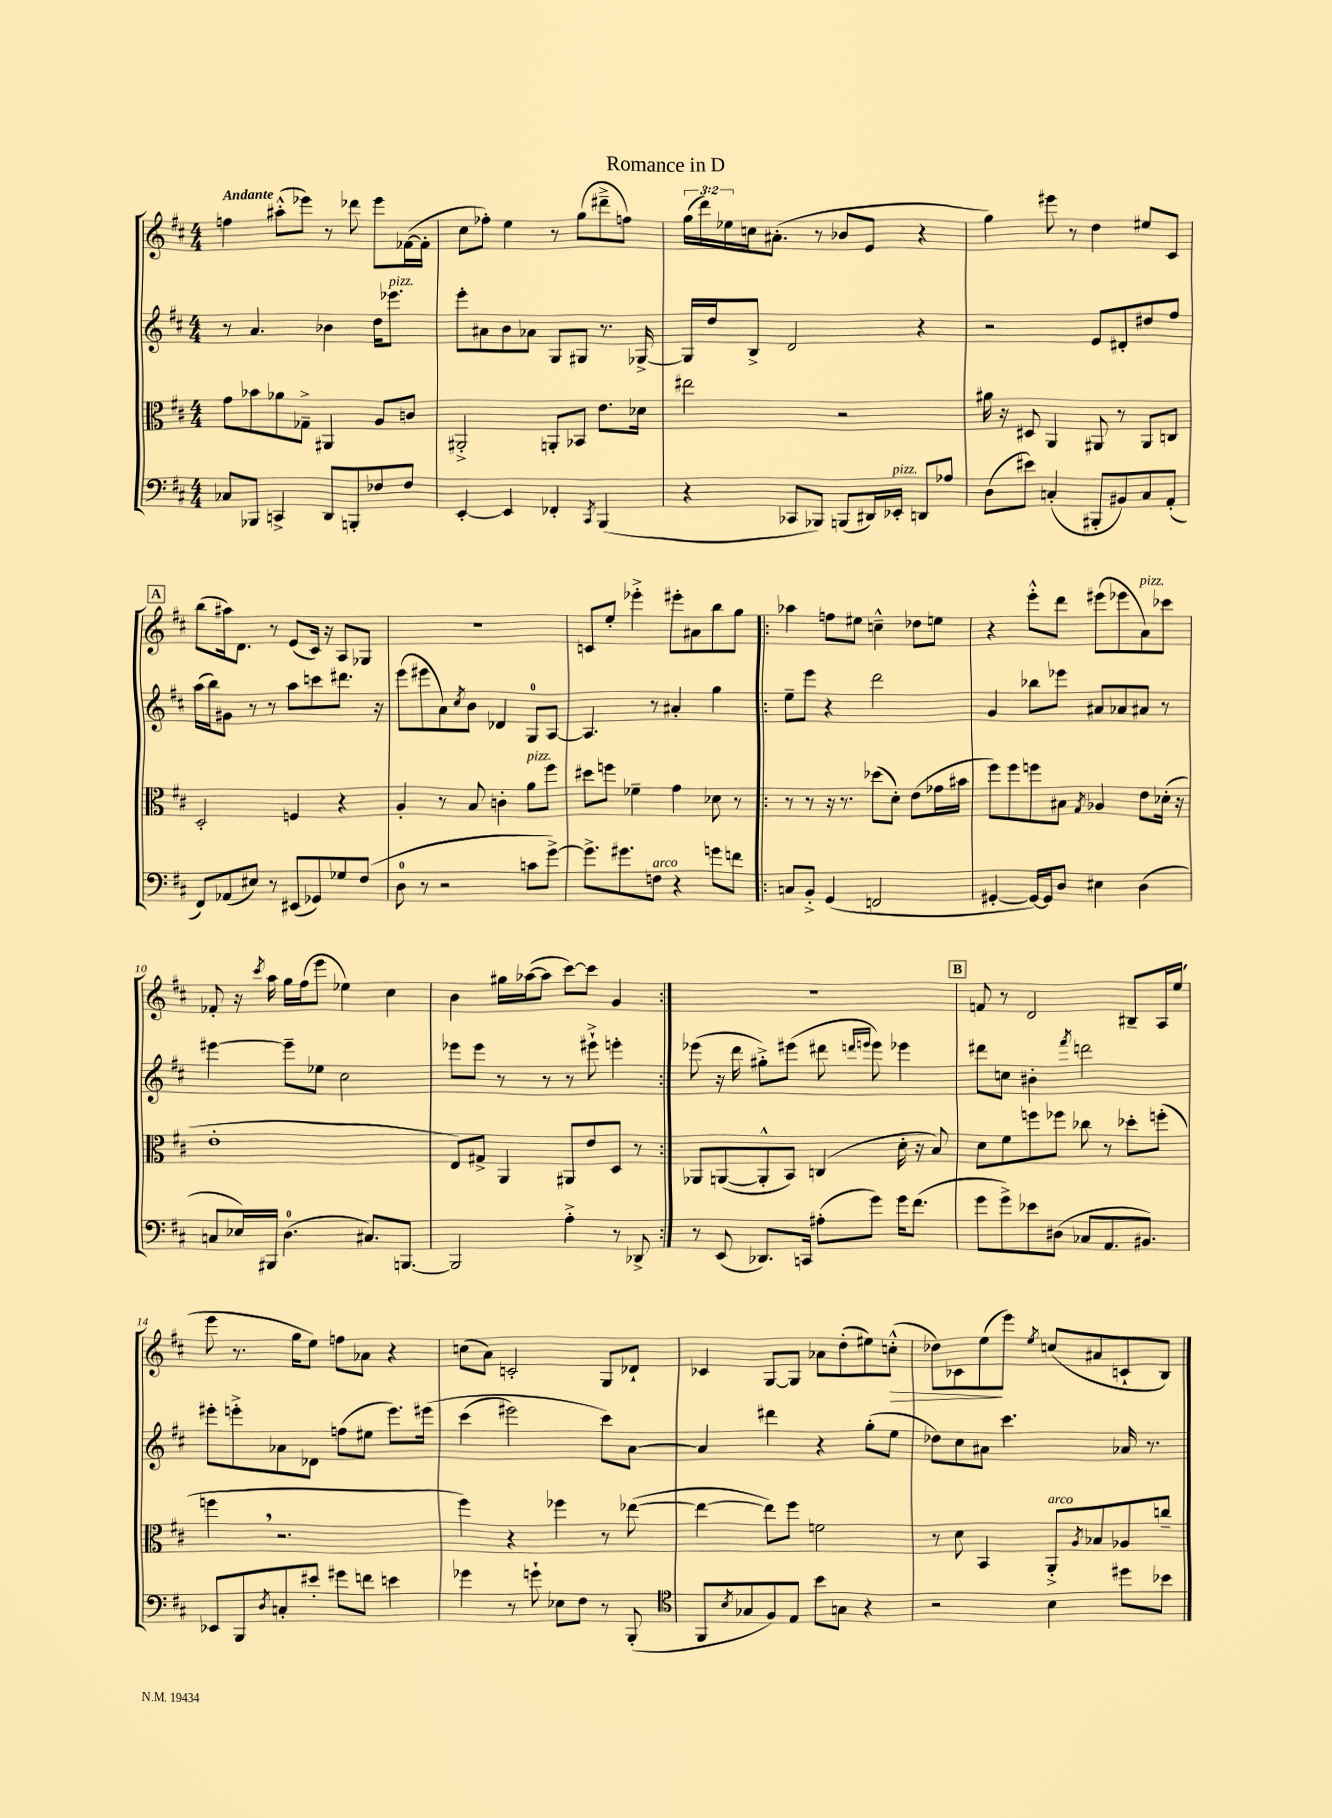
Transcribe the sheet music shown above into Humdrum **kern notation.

**kern	**kern	**kern	**kern
*staff4	*staff3	*staff2	*staff1
*clefF4	*clefC3	*clefG2	*clefG2
*k[f#c#]	*k[f#c#]	*k[f#c#]	*k[f#c#]
*M4/4	*M4/4	*M4/4	*M4/4
8C-	8g	8r	4ff
8BBB-	8b-	4.a	.
4CC^	8a-	.	(8aa#'^^
.	8G-~^	.	8eee-)
8DD	4AA#	4b-	8r
8BBB'	.	.	8ddd-
8F-	8A	16dd	8eee-
.	.	8.eee-	.
8F-	8c	.	([16f-
.	.	.	16f-']
=	=	=	=
[4EE'	2AA#'^	8eee'	8cc#
.	.	8a#	8ff-')
4EE]	.	8b	4ee
.	.	8a-	.
4FF-'	8AA'	8G	8r
.	8BB-	8G#	(8gg
8qCC#	.	.	.
(4BBB	8.e	8.r	8ddd#~^
.	.	.	8ff)
.	16d-	[16G-^	.
=	=	=	=
4r	2ee#	16G-]	(24gg
.	.	.	24ddd)
.	.	16dd	.
.	.	.	24ee-
.	.	8B^	16cc
.	.	.	(8.a#'
8CC-	.	2d	.
8BBB-)	.	.	8r
(8BBB	2r	.	8b-
16DD#)	.	.	8e
16EE-'	.	.	.
8DD	.	4r	4r
8A-	.	.	.
=	=	=	=
(8D	16a#	2r	4gg)
.	16r	.	.
8e#)	8D#	.	.
(4C'	4AA	.	8eee#
.	.	.	8r
8BBB#'	8AA#	8e	4dd
8BB#)	8r	8d#'	.
8C	8AA#	8dd#	8ee#
(8AA'	8C	8ff#	8c#
=	=	=	=
8FF#)	2D'	(16aa	(8bb
.	.	16bb)	.
(8AA-	.	8g#	16aa#)
.	.	.	8.d
8E#)	.	8r	.
8r	.	8r	8r
(8EE#	4F	8aa	(8e
8GG-)	.	8ccc	16c#)
.	.	.	16r
8G-	4r	8.ddd#	8A
(8F#	.	.	8G-
.	.	16r	.
=	=	=	=
8D	4A'	(8eee	1r
8r	.	8eee#	.
2r	8r	8a)	.
.	.	8qcc#	.
.	8B	8b	.
.	4c'	4d-	.
8c	8a	8G	.
[8g^)	8ff#	[8A	.
=	=	=	=
8.g^]	8dd#	4.A]	8c
.	8ff	.	8ee'
8.g#	.	.	.
.	4f-~	.	4eee-'^
8F	.	8r	.
4r	4g	4a#'	8eee#'
.	.	.	8a#
8g	8d-	4gg	8bb
8f	8r	.	8gg
=!|:	=!|:	=!|:	=!|:
8C	8r	8ee~	4aa-
8BB'^	8r	8eee	.
(4GG	16r	4r	8ff
.	8.r	.	.
.	.	.	8ee#
2FF	(8dd-	2ddd	4cc~^^
.	8d')	.	.
.	(8e	.	8dd-
.	16g-	.	8ee
.	16b#	.	.
=	=	=	=
[4GG#'	8ff#)	4g	4r
.	8ff#	.	.
16GG#_)	8ff	8bb-	8eee'^^
16GG#]	.	.	.
8D	8B#	8eee-	8ddd
.	8qG	.	.
4E#	4A-	8a#	(8eee#
.	.	8a-	8eee-
(4D	8e	8a#	8a)
.	(16d-'	8r	8ccc-
.	16r	.	.
=	=	=	=
8C	1e'	[4eee#	8f-'
16E-)	.	.	16r
.	.	.	8qccc#
16BBB#	.	.	16aa
(4.D	.	8eee#~]	16gg
.	.	.	(16ff#
.	.	8ee-	8eee
.	.	2cc#	4ee-)
8.C#)	.	.	.
.	.	.	4cc#
[8.BBB	.	.	.
=	=	=	=
2BBB]	8E)	8eee-	4b
.	8G#^	8eee-	.
.	4AA	8r	16gg#
.	.	.	([16aa-
.	.	8r	8aa-]
4A'^	8AA#	8r	[8ccc#)
.	8e	8eee#`^	8ccc#]
8r	8D	4eee'	4g
8DD-^	8r	.	.
=:|!	=:|!	=:|!	=:|!
8r	8AA-	(8eee-	1r
(8EE	([8AA	16r	.
.	.	16ddd	.
8.DD-)	8AA'^^]	8gg#'^)	.
.	8BB)	(8eee#	.
16CC	.	.	.
(8A#'	(4C	8ddd#	.
.	.	16qqddd	.
.	.	16qqeee	.
8g)	.	8eee)	.
16g	16d'	4eee-	.
(8.f#	16r	.	.
.	8B)	.	.
=	=	=	=
8g	8d	8ddd#	8f
8g^)	8f#	8cc	8r
8e-	8ff	4b#'	2d
(8D#	8ff-	.	.
.	.	8qfff#	.
8C-	8cc-	2ddd	.
8.AA	8r	.	.
.	8dd-'	.	8B#~
8.BB#)	.	.	.
.	(8ff'	.	16A
.	.	.	(16ee
=	=	=	=
8EE-	4ff	8eee#'	8eee
8BBB	.	8eee'^	8.r
8qD	.	.	.
8C'	2.r	8a-	.
.	.	.	16gg
8e#'	.	8d-	8ee)
8g#	.	(8ff	8ff
8f	.	8ee#	8a-
4e	.	8.eee)	4r
.	.	&(16eee#	.
=	=	=	=
4g-	4ff#)	(4ccc#	(8cc
.	.	.	8a)
8r	4r	2eee#)	2c'
8g`	.	.	.
8E-	4ff-	.	.
8F#	.	.	.
8r	8r	8ccc#&)	8G
(8BBB'	([8ee-	[8a	8d-`
=	=	=	=
*clefC4	*	*	*
8FF#	4ee-_	4a]	4c-
8qB	.	.	.
8G-	.	.	.
8F#)	8ee-])	4ddd#	[8G
8E	8ff#	.	8G]
8b	2f	4r	8a-
8G	.	.	(8dd'
4r	.	(8gg'	8ee#)
.	.	8ee	(8cc'^^
=	=	=	=
2r	8r	8dd-)	8dd-)
.	8d	8cc#	8c-
.	4BB	8a#	(8ee
.	.	4.ccc#	8eee)
.	.	.	8qee
4B	8AA'^	.	(8cc
.	8qA	.	.
.	8B-	.	8a#
8dd#	8A-	16a-	8c`
.	.	8.r	.
8b-	8cc~	.	8B)
==	==	==	==
*-	*-	*-	*-
